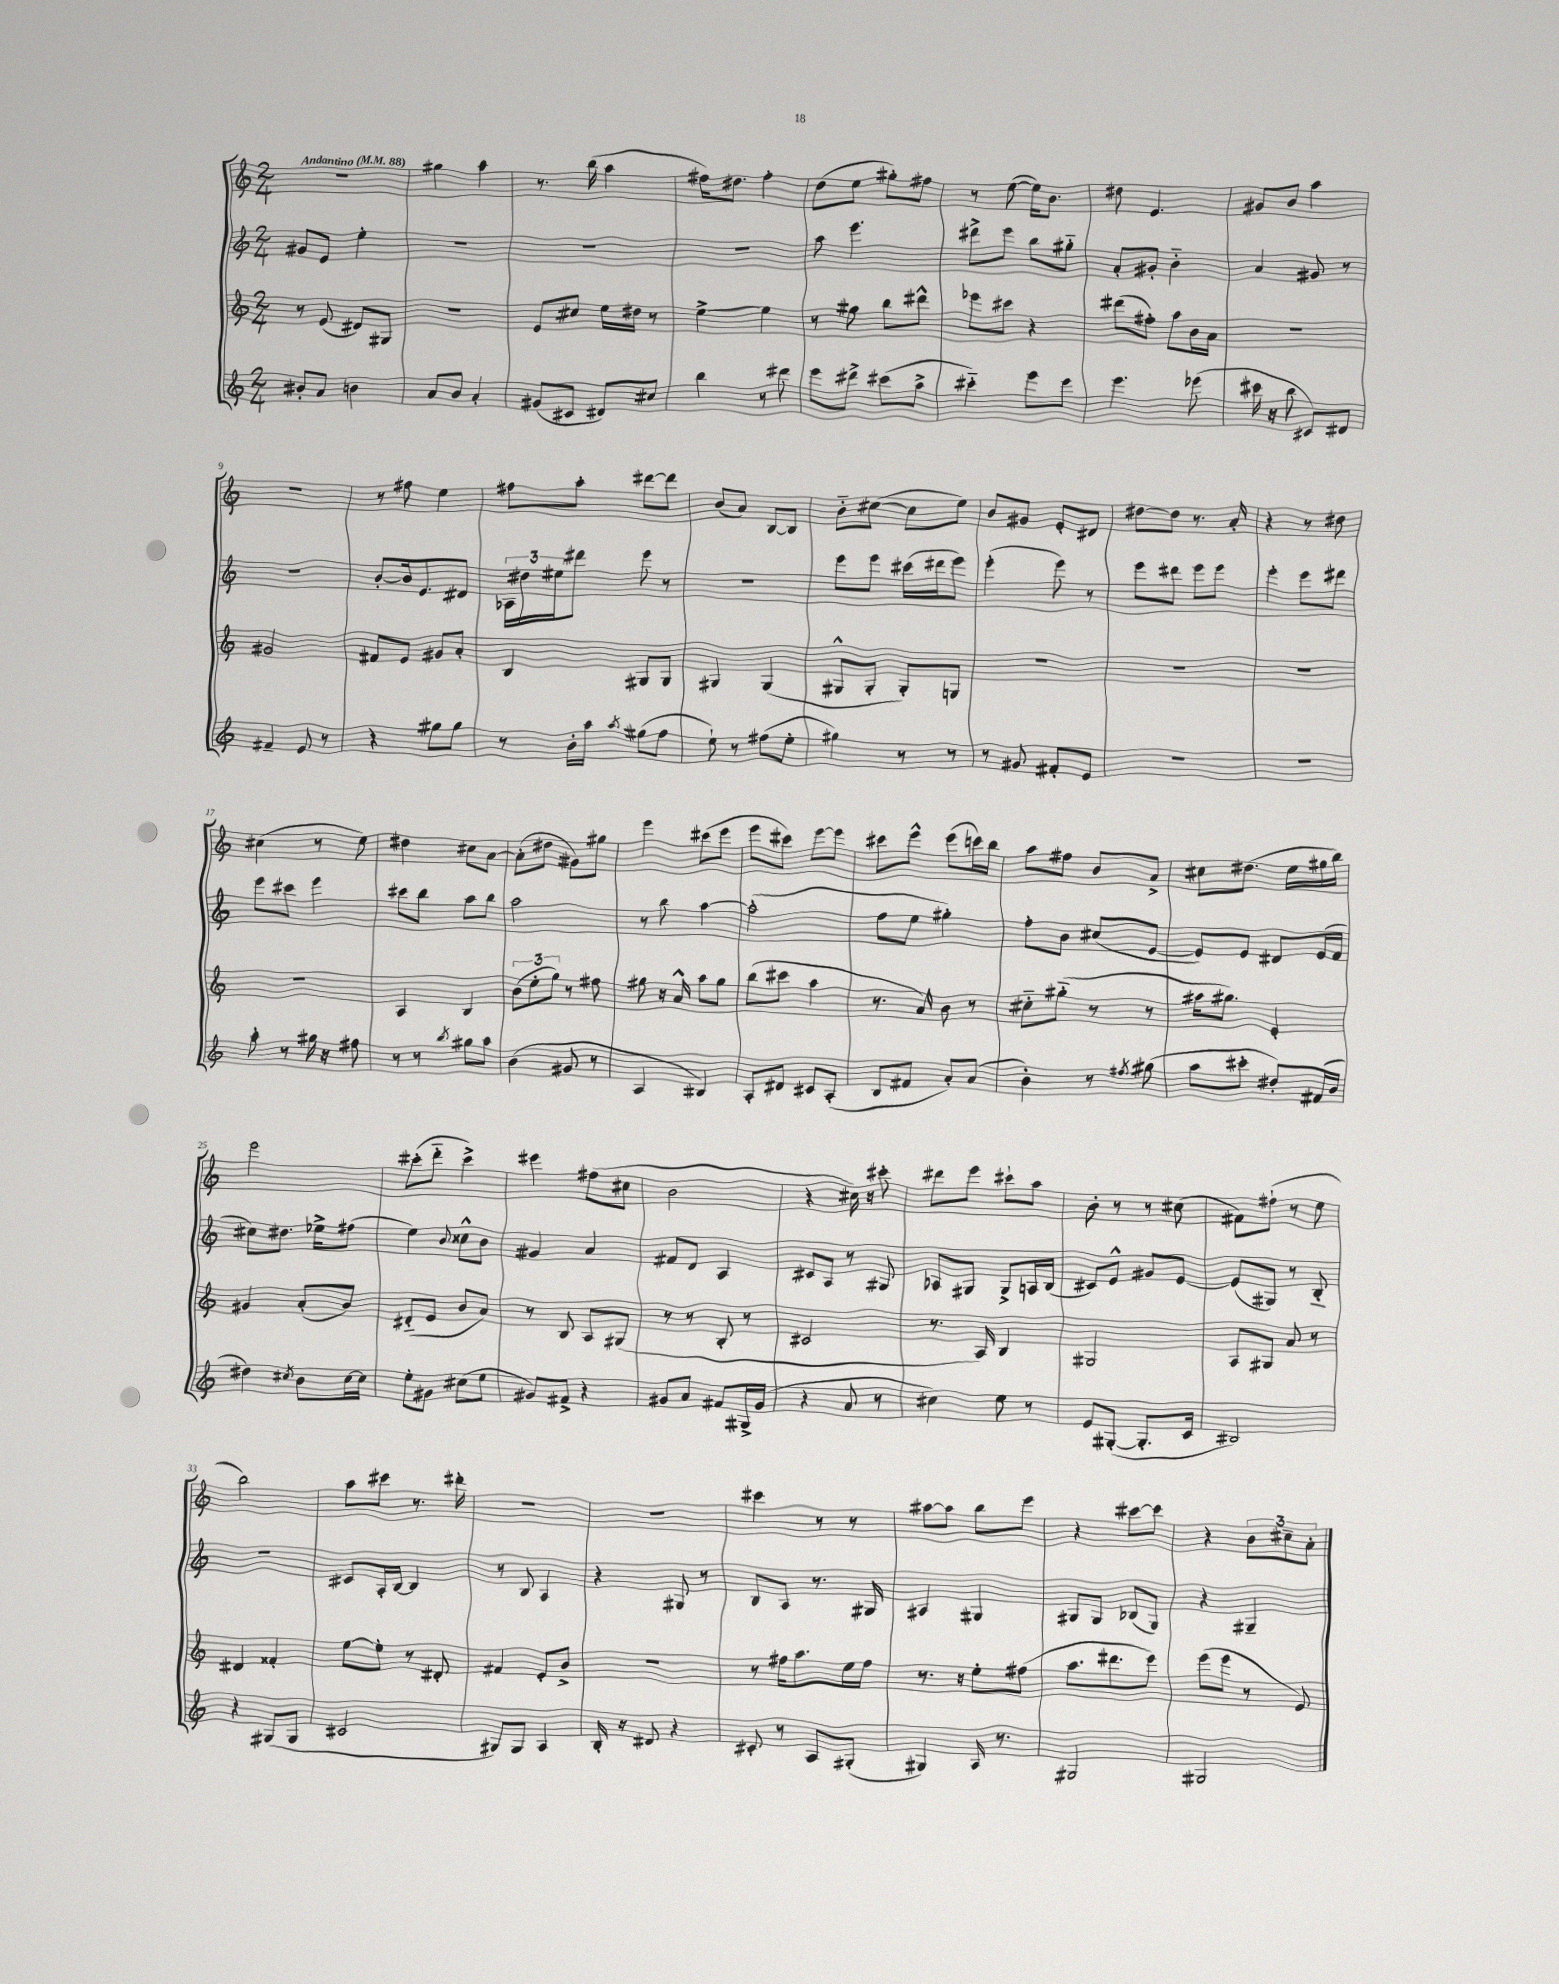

**kern	**kern	**kern	**kern
*staff4	*staff3	*staff2	*staff1
*clefG2	*clefG2	*clefG2	*clefG2
*k[]	*k[]	*k[]	*k[]
*M2/4	*M2/4	*M2/4	*M2/4
*MM88	*MM88	*MM88	*MM88
8b#'/L	8r	8g#/L	2r
8a/J	(8e/	8e/J	.
4b\	8d#/L)	4ee'\	.
.	8G#/J	.	.
=	=	=	=
8a/L	2r	2r	4gg#\
8b/J	.	.	.
4a'/	.	.	4aa\
=	=	=	=
(8g#/L	8e/L	2r	8.r
8c#/J	8cc#/J	.	.
.	.	.	(16bb\
8d#/L)	16ee\LL	.	4aa\
.	16dd#\JJ	.	.
8cc#/J	8r	.	.
=	=	=	=
4bb\	[4ee^\	2r	16ff#\LK)
.	.	.	8.dd#\J
8r	4ee\]	.	4ff#'\
8ddd#\	.	.	.
=	=	=	=
8eee\L	8r	8aa\	(8dd\L
8ddd#^\J	8gg#\	4.eee\	8ee\J
(8ccc#\L	8bb\L	.	8gg#'\L)
8aa^\J	8ddd#^^\J	.	8ff#\J
=	=	=	=
4ccc#'~\)	8eee-\L	8ddd#^\L	8r
.	8ccc#\J	8eee\J	([8ee\
8eee\L	4r	8bb\L	16ee\]LK)
.	.	.	8.b\J
8eee\J	.	8gg#'~\J	.
=	=	=	=
4.eee\	(8ddd#\L	8a'/L	8dd#\
.	8ff#'\J)	8g#'/J	4.e/
.	8aa\L	4b'~\	.
(8eee-\	16b\L	.	.
.	16a\JJ	.	.
=	=	=	=
16ccc#\	2r	4a/	8g#/L
16r	.	.	.
8bb\	.	.	8b/J
8c#/L)	.	8g#/	4aa\
8d#/J	.	8r	.
=	=	=	=
4f#~/	2g#/	2r	2r
8e/	.	.	.
8r	.	.	.
=	=	=	=
4r	8f#/L	[8b'/L	8r
.	8e/J	16b/]k	8ff#\
.	.	8.e/	.
8gg#\L	8g#/L	.	4ee\
8gg#\J	8a'/J	8d#/J	.
=	=	=	=
8r	4B/	24A-\LL	8ff#\L
.	.	24dd#\	.
.	.	24ee#\J	.
16b'\LL	.	8ddd#\J	8aa'\J
16aa\JJ	.	.	.
8qaa/	.	.	.
(8gg#\L	8G#/L	8eee\	[8ddd#\L
8ff\J	8G#/J	8r	8ddd#\]J
=	=	=	=
8ee`\)	4G#/	2r	(8b/L
8r	.	.	8a/J)
(8ff#\L	(4G#/	.	[8B/L
8ee'\J	.	.	8B/]J
=	=	=	=
4gg#\)	8G#^^/L	8eee\L	8b'~\L
.	8G#'/J	8eee\J	([8cc#\J
8r	8G#'/L)	(16ccc#\LL	8cc#\]L
.	.	16ddd#\J	.
8r	8G/J	8eee\J)	8ee\J)
=	=	=	=
8r	2r	(4eee'\	8b/L
8g#/	.	.	8g#/J
8f#'/L	.	8eee\)	8e'/L
8e/J	.	8r	8d#/J
=	=	=	=
2r	2r	8eee\L	[8dd#\L
.	.	8ddd#\J	8dd#\]J
.	.	8eee\L	8.r
.	.	8eee\J	.
.	.	.	16a'/
=	=	=	=
2r	2r	4eee'\	4r
.	.	8eee\L	8r
.	.	8ddd#\J	8dd#\
=	=	=	=
8aa'\	2r	8eee\L	(4cc#\
8r	.	8ccc#\J	.
16gg#\	.	4eee\	8r
16r	.	.	.
8ff#\	.	.	8ee\)
=	=	=	=
8r	4A/	8ccc#\L	4dd#\
8r	.	8bb\J	.
8qbb/	.	.	.
8gg#\L	4B/	8aa\L	8cc#\L
8aa\J	.	8bb\J	[8a\J
=	=	=	=
(4b\	(12b\L	2aa\	(8a'\]L
.	12ee'\	.	.
.	.	.	8dd#\J
.	12gg\J)	.	.
8g#/	8r	.	8g#\L)
8r	8ff#\	.	8gg#\J
=	=	=	=
4A/	8gg#\	8r	4eee\
.	16r	8bb\	.
.	16a^^/	.	.
4B#/)	8aa\L	[4aa\	(8ccc#\L
.	8gg#\J	.	8eee\J
=	=	=	=
8A'/L	(8bb\L	(2aa'\]	8eee\L
8d#/J	8ccc#\J	.	8ccc#\J)
8c#/L	4aa\	.	[8eee\L
(8A'/J	.	.	8eee\]J
=	=	=	=
8B/L	8.r	8ff\L	8ccc#\L
8f#/J	.	8ee\J	8eee^^\J
.	16a/)	.	.
8a'/L)	8b\	4gg#'\)	(8eee\L
(8a/J	8r	.	16ccc\L)
.	.	.	16bb\JJ
=	=	=	=
4b'\)	8cc#'~\L	8ff'\L	8aa\L
.	(8gg#'~\J	8b\J	8ff#\J
8r	8r	(8cc#/L	8b/L
8qff#/	.	.	.
(8gg#\	8r	[8e/J	8a^/J
=	=	=	=
8aa\L	16aa#\LK	8e/]L)	8cc#\L
.	8.gg#\J)	.	.
8ccc#'\J	.	8e/J	(8.dd#\J
8dd#'/L)	4e'/	8d#/L	.
.	.	.	16ee\LL
(16f#/L	.	(16e/L	16gg#\
16b/JJ	.	16f/JJ	16bb\JJ)
=	=	=	=
4dd#\)	4g#/	8cc#\L)	2eee\
.	.	8.dd#\J	.
8qcc#/	.	.	.
8b\L	(8a'/L	.	.
.	.	16ee-^\LK	.
[16cc#\L	8b/J)	(8ff#\J	.
16cc#\]JJ	.	.	.
=	=	=	=
8ee'\L	(8d#'~/L	4ee\)	(8ccc#'\L
8g#\J	8e/J	.	8ddd'~\J
.	.	8qqb/	.
(8cc#\L	8b/L	8cc##^^\L	4ccc#^\)
8ee\J	8a/J)	8b\J	.
=	=	=	=
8g#/L)	8r	4g#/	4eee#\
8f#^/J	8B/	.	.
4r	8A/L	4a/	(8ff#\L
.	(8G#/J	.	8cc#\J
=	=	=	=
8g#/L	8r	8f#/L	2b\
8a/J	8r	8d/J	.
8f#/L	8B'/	4A/	.
16G#^/L	8r	.	.
(16g#/JJ	.	.	.
=	=	=	=
4r	2c#/	8c#/L	4r
.	.	8A/J	.
8a/	.	8r	16cc#\)
.	.	.	16r
8r	.	8G#/	8ccc#'\
=	=	=	=
4cc#\)	8.r	8A-/L	8ddd#\L
.	.	8G#/J	8eee\J
.	16A/)	.	.
8ee\	4B/	8G#^/L	8ccc#`\L
8r	.	16A/L	8aa\J
.	.	(16B/JJ	.
=	=	=	=
8e/L	2G#/	8c#/L)	8b'\
([8G#'/J	.	8e^^/J	8r
8.G#'/]L	.	8g#/L	8r
.	.	[8e/J	(8cc#\
16c/Jk	.	.	.
=	=	=	=
2B#/)	8A/L	(8e/]L	8f#\L)
.	8G#/J	8G#/J)	(8ff#`\J
.	8a/	8r	8r
.	8r	8B'~/	8ee\
=	=	=	=
4r	4d#/	2r	2bb\)
(8G#/L	4f##'/	.	.
8G#/J	.	.	.
=	=	=	=
2c#/	[8ee\L	8c#/L	8aa\L
.	8ee'\]J	16A'/L	8ccc#\J
.	.	[16B/JJ	.
.	8r	4B/]	8.r
.	8d#'/	.	.
.	.	.	16ddd#'\
=	=	=	=
8G#/L)	4f#/	8r	2r
8G#/J	.	8B/	.
4A/	8e'/L	4A/	.
.	8b^/J	.	.
=	=	=	=
16B'/	2r	4r	2r
16r	.	.	.
8d#/	.	.	.
4r	.	8G#/	.
.	.	8r	.
=	=	=	=
8c#'/	8r	8B/L	4ccc#\
8r	16ff#\LK	8A/J	.
.	8.aa\	.	.
8A/L	.	8.r	8r
(8G#'/J	16ee\L	.	8r
.	16ff#\JJ	16G#/	.
=	=	=	=
4G#/)	8.r	4A#/	[8aa#\L
.	.	.	8aa#\]J
.	16r	.	.
16A/	8ee'\L	4G#/	8bb\L
8.r	.	.	.
.	(8ff#\J	.	8eee\J
=	=	=	=
2G#/	8.aa\L	8G#/L	4r
.	.	8G#/J	.
.	8.ddd#\	.	.
.	.	(8B-/L	[8ccc#\L
.	8eee\J)	8G#/J)	8ccc#\]J
=	=	=	=
2G#/	(8eee\L	4r	4r
.	8eee\J	.	.
.	8r	4G#~/	12b\L
.	.	.	12cc#~\
.	8e/)	.	.
.	.	.	12a'\J
==	==	==	==
*-	*-	*-	*-
